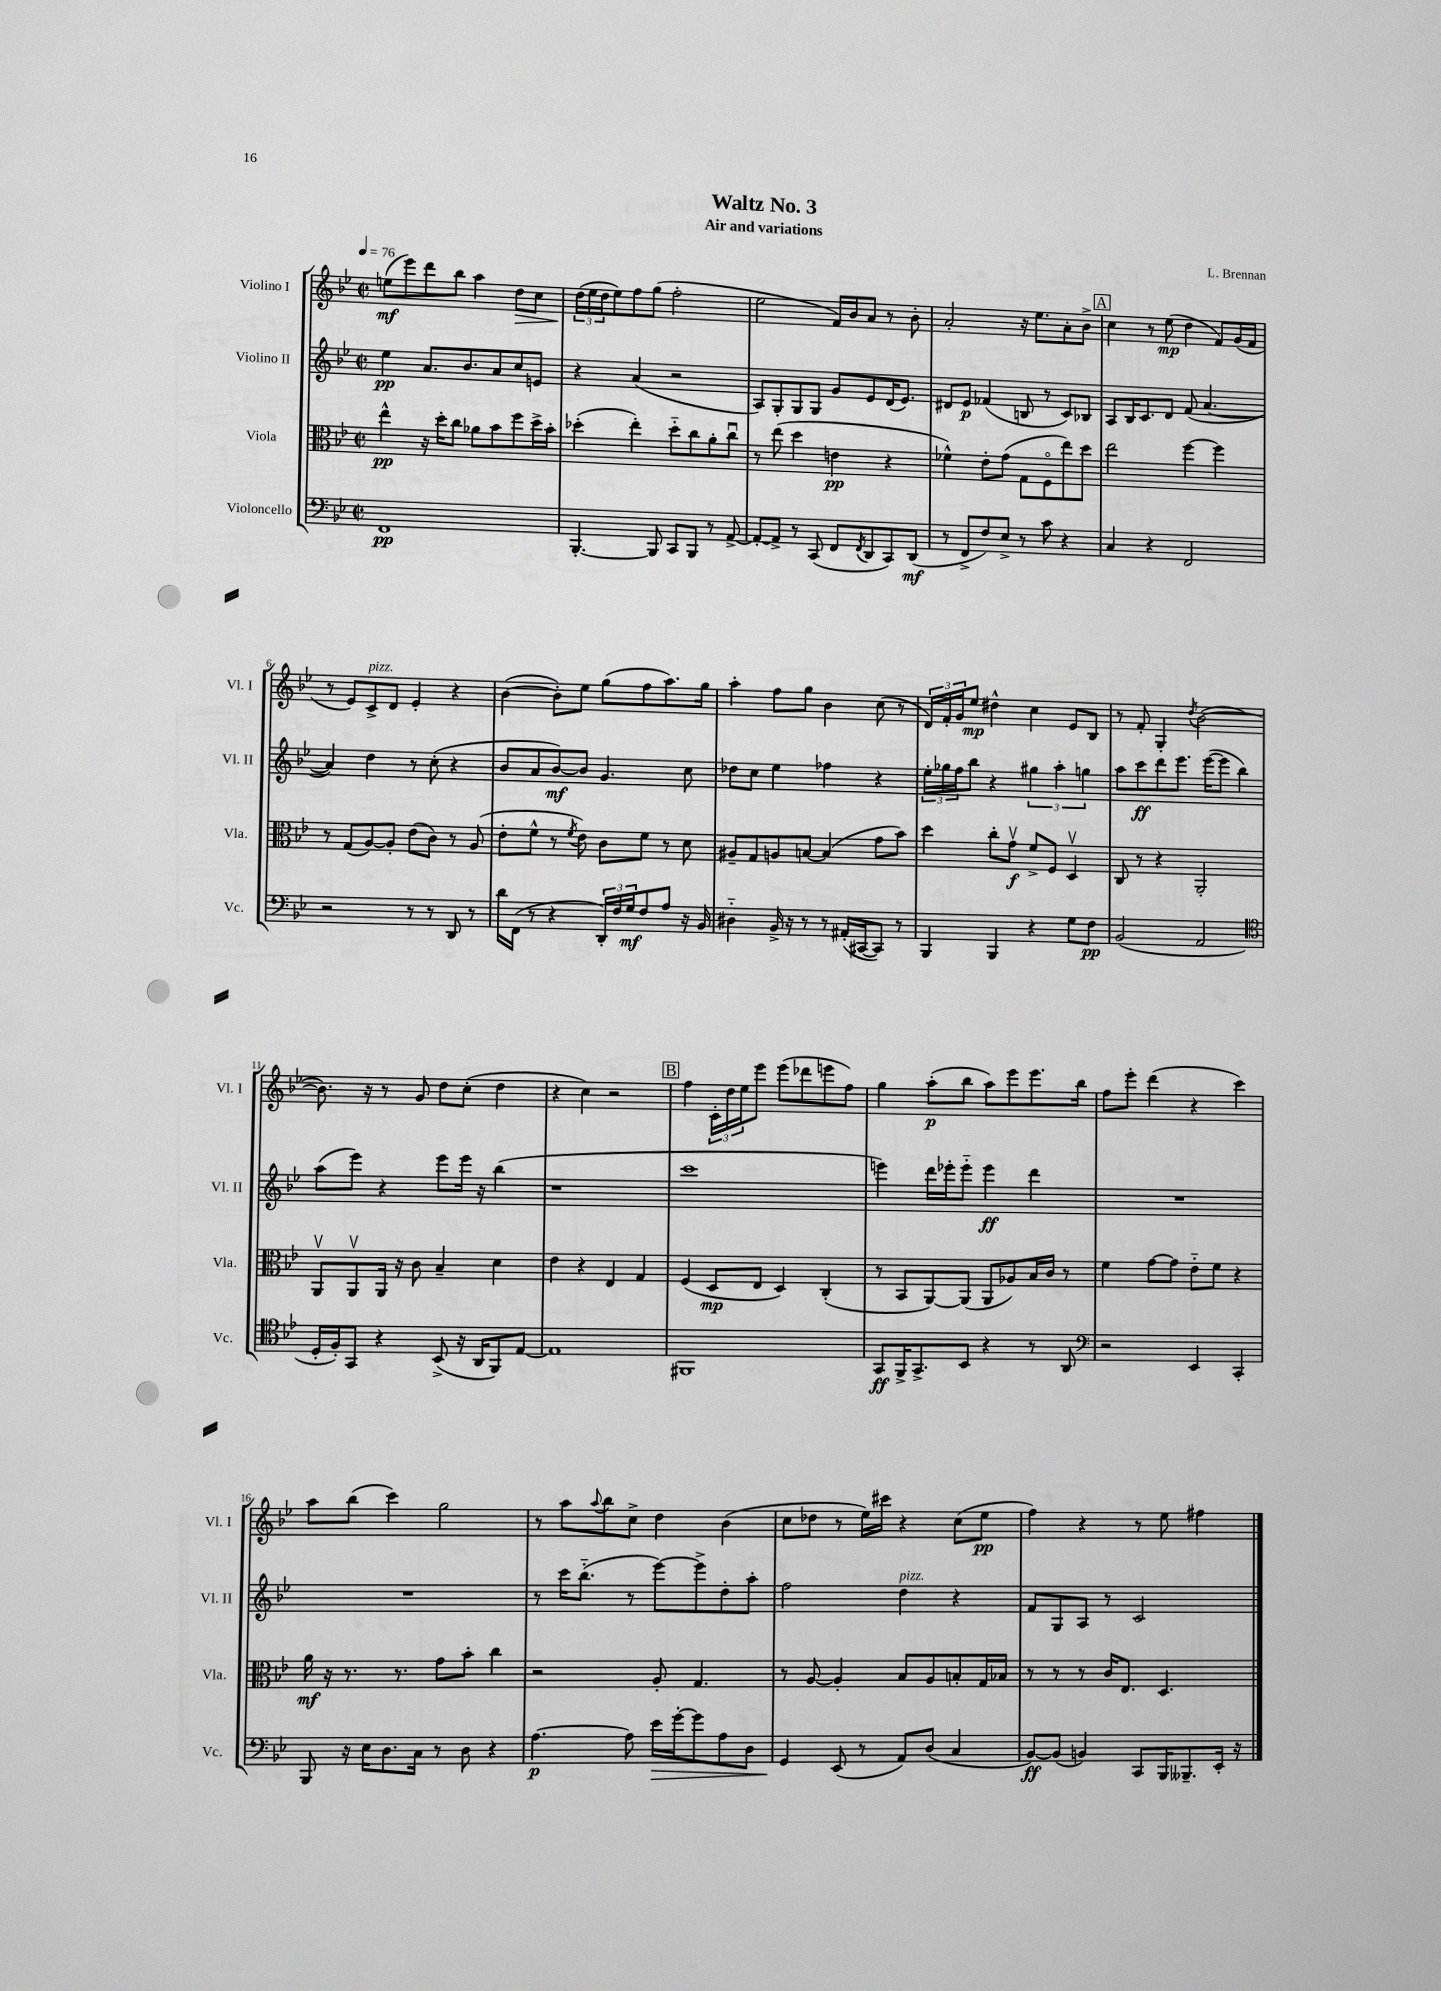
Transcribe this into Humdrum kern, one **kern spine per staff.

**kern	**kern	**kern	**kern
*staff4	*staff3	*staff2	*staff1
*clefF4	*clefC3	*clefG2	*clefG2
*k[b-e-]	*k[b-e-]	*k[b-e-]	*k[b-e-]
*M2/2	*M2/2	*M2/2	*M2/2
*met(c|)	*met(c|)	*met(c|)	*met(c|)
*MM76	*MM76	*MM76	*MM76
1FF	4ee-^^	4ee-	(8ee
.	.	.	8eee-)
.	16r	8.a	8ddd
.	16dd'	.	.
.	8cc	.	8bb-
.	.	8.b-	.
.	8a-	.	4aa
.	8b-	8a	.
.	8ff	8cc	8dd
.	16dd^	8e	8cc
.	16b-'	.	.
=	=	=	=
[4.BBB-'	(4dd-'	4r	(24dd
.	.	.	24ee-
.	.	.	24dd
.	.	.	8ee-)
.	4ee-')	(4a	8ff
8BBB-]	.	.	(8gg
8CC	8dd-'~	2r	2ff'
8BBB-	8cc	.	.
8r	8a'	.	.
[8AA^	8ccu	.	.
=	=	=	=
8AA'_	8r	8A)	2ee-
8AA^]	(8ee-	8G'	.
8r	4dd	8G	.
(8CC	.	8G	.
8FF	4e	8g	16f)
.	.	.	16b-
8qFF	.	.	.
8DD	.	8e-	8a
8CC)	4r	(16d	8r
.	.	8.e-)	.
(8DD	.	.	8b-'
=	=	=	=
8r	4f-^^)	8d#	2a'
8FF^	.	8e-	.
8F)	8e-'	(4f-	.
8E-^	(8g	.	.
8r	8G	8B	16r
.	.	.	8.ee-
8c	8Fo	8r	.
4r	8ee-)	8c)	8a'
.	8dd	8B-	8b-^
=	=	=	=
4C	2ee-	8A	4cc
.	.	16B-	.
.	.	8.c	.
4r	.	.	8r
.	.	8d	(8ee-
2FF	[4ff	(8f	4dd
.	.	[4.a	.
.	4ff]	.	8f)
.	.	.	(16g
.	.	.	16f
=	=	=	=
2r	8r	4a])	8r
.	(8G	.	8e-)
.	[8A)	4dd	8c^
.	8A']	.	8d
8r	(8e-	8r	4e-'
8r	8c)	(8cc'	.
8DD	8r	4r	4r
8r	(8A	.	.
=	=	=	=
16d	8e-'	8b-	([4b-
(16FF	.	.	.
8r	8f^^	8a	.
4r	8r	[8b-)	8b-'])
.	8qf	.	.
.	8e-)	8b-]	8ee-
24DD')	8c	4.g	(8gg
24F	.	.	.
24G	.	.	.
8F	8f	.	8ff
8A	8r	.	8.aa)
16r	8d	8cc	.
16BB-	.	.	16gg
=	=	=	=
4D#'~	8A#~	8dd-	4aa'
.	8G	8cc	.
16BB-^	8A	4ee-	8ff
16r	.	.	.
8r	[8B	.	8gg
8r	(4B]	4ff-	4b-
(16AA#'	.	.	.
[16CC#	.	.	.
8CC#])	8g	4r	(8cc
8r	8b-)	.	8r
=	=	=	=
4BBB-	4dd	24ee-'	24d)
.	.	24gg-	24f'
.	.	24ff	24g
.	.	8bb-	8ee-
4BBB-	8cc'	4r	4dd#^^
.	8gv	.	.
4r	8f^	6gg#	4cc
.	8F	.	.
.	.	6aa'	.
8G	4Dv	.	8e-
.	.	6gg	.
8F	.	.	8B-
=	=	=	=
(2BB-	8C	8aa	8r
.	8r	8ccc	8f'
.	4r	8ddd	4G'
.	.	8.eee-	.
.	.	.	8qdd
2AA	2AA'	.	([2b-
.	.	([16eee-	.
.	.	8eee-]	.
.	.	4bb-)	.
=	=	=	=
*clefC4	*	*	*
16D'	8AAv	(8aa	8.b-])
16F')	.	.	.
8GG	8AAv	8eee-)	.
.	.	.	16r
4r	16AA	4r	8r
.	16r	.	.
.	8c	.	8g
(8BB-^	4B-~	8eee-	8dd
16r	.	16eee-	(8cc'
16AA	.	16r	.
8FF)	4d	(4bb-	4dd
[8E-	.	.	.
=	=	=	=
1E-]	4e-	1r	4r
.	4r	.	4cc)
.	4E-	.	2r
.	4G	.	.
=	=	=	=
1FF#	(4F	1ccc	4ff
.	8D	.	24c'
.	.	.	24dd
.	.	.	24ee-
.	8E-	.	8eee-
.	4D)	.	(8eee-
.	.	.	8ddd-
.	(4C'	.	8eee
.	.	.	8ff)
=	=	=	=
8GG	8r	4eee)	4gg
16FF^	8BB-	.	.
8.GG^	.	.	.
.	[8AA)	16ddd	(8aa'
.	.	16eee-'	.
8BB-	(8AA]	8eee-'~	8bb-
4r	8AA	4eee-	8aa)
.	8A-)	.	8eee-
8r	16B-	4ddd	8.eee-
.	16c	.	.
8AA	8r	.	.
.	.	.	16bb-
=	=	=	=
*clefF4	*	*	*
2r	4f	1r	8ff
.	.	.	8eee-'
.	[8g	.	(4ddd
.	8g]	.	.
4EE-	8e-'~	.	4r
.	8f	.	.
4CC'	4r	.	4ccc)
=	=	=	=
8BBB-	16a	1r	8aa
.	16r	.	.
16r	8.r	.	(8bb-
16E-	.	.	.
8.D	.	.	4ccc)
.	8.r	.	.
16C	.	.	.
8r	8g	.	2gg
8D	8b-'	.	.
4r	4cc	.	.
=	=	=	=
[4.A	2r	8r	8r
.	.	16ccc	8aa
.	.	(8.bb-'~	.
.	.	.	8qqaa
.	.	.	8bb-
8A]	.	8r	8cc^
16e-	8A'	[8eee-)	4dd
[16g'	.	.	.
8g]	4.G	8eee-^]	.
8A	.	8dd'	(4b-
8D	.	8aa'	.
=	=	=	=
4GG	8r	2ff	8cc
.	[8A	.	8dd-
(8EE-	4A']	.	8r
8r	.	.	16ee-)
.	.	.	16ccc#
8AA)	8B-	4dd	4r
(8D	8A	.	.
4C	8B'	4r	(8cc
.	16G	.	8ee-
.	16B-	.	.
=	=	=	=
[8BB-)	8r	8f	4ff)
(8BB-]	8r	8G	.
4BB)	8r	8A	4r
.	16c	8r	.
.	8.E-	.	.
8CC	.	2c	8r
16BBB-	4.D	.	8ee-
8.BBB--~	.	.	.
.	.	.	4ff#
16EE-'	.	.	.
16r	.	.	.
==	==	==	==
*-	*-	*-	*-
